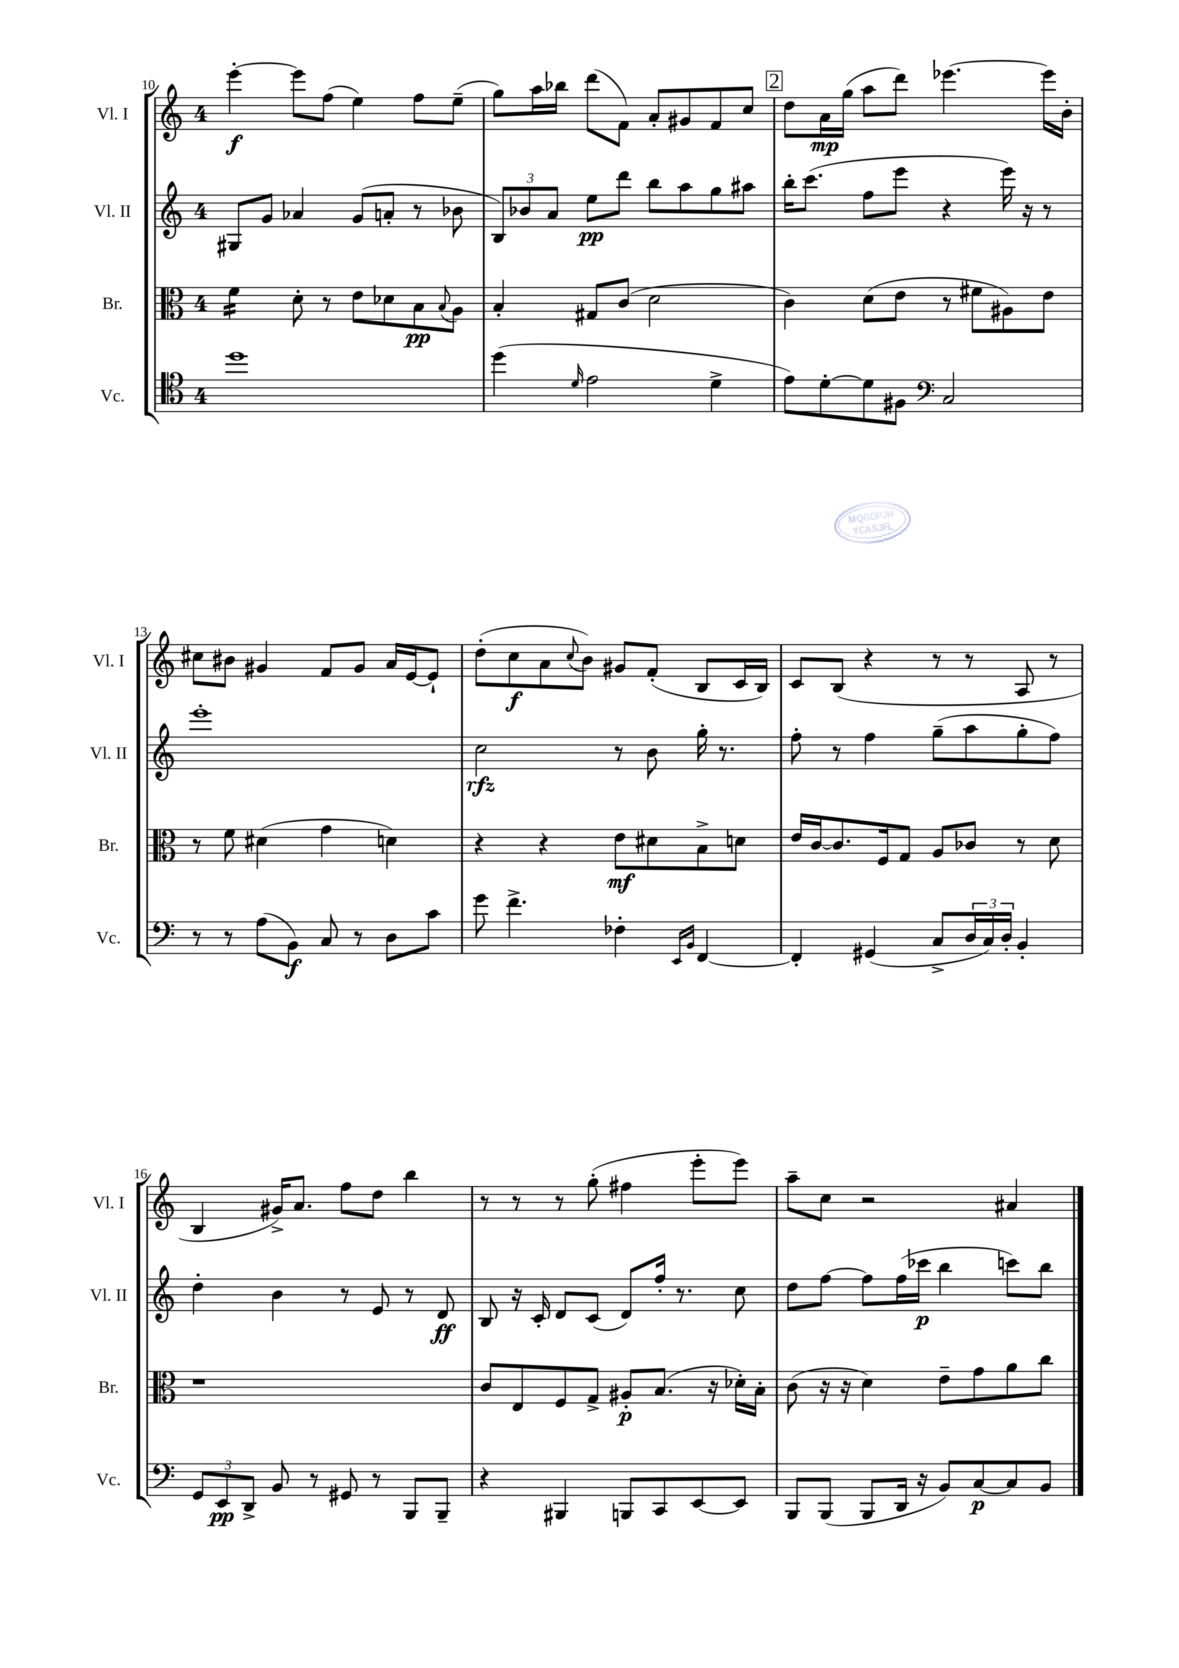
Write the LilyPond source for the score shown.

<<
\new StaffGroup <<
\new Staff = "s0" \with { instrumentName = "Vl. I" shortInstrumentName = "Vl. I" } {
    \clef treble \key c \major \once \override Staff.TimeSignature.style = #'single-digit \time 4/4
    e'''4~-.\f e'''8 f''8( e''4) f''8 e''8--( |
    g''8) a''16 bes''16 d'''8( f'8) a'8-. gis'8 f'8 c''8 |
    \mark \markup { \box "2" } d''8 a'16\mp g''16( a''8 d'''8) ees'''4.~ ees'''16 b'16-. |
    cis''8 bis'8 gis'4 f'8 gis'8 a'16 e'16~ e'8-! |
    d''8-.( c''8\f a'8 \appoggiatura { c''8 } b'8) gis'8 f'8-.( b8 c'16 b16) |
    c'8 b8( r4 r8 r8 a8 r8 |
    b4 gis'16->) a'8. f''8 d''8 b''4 |
    r8 r8 r8 g''8-.( fis''4 e'''8-. e'''8) |
    a''8-- c''8 r2 ais'4 \bar "|." |
}
\new Staff = "s1" \with { instrumentName = "Vl. II" shortInstrumentName = "Vl. II" } {
    \clef treble \key c \major \once \override Staff.TimeSignature.style = #'single-digit \time 4/4
    gis8 g'8 aes'4 g'8( a'8-. r8 bes'8 |
    \tuplet 3/2 { b8) bes'8 a'8 } e''8\pp d'''8 b''8 a''8 g''8 ais''8 |
    \mark \markup { \box "2" } b''16-. c'''8.( f''8 e'''8 r4 e'''16) r16 r8 |
    e'''1-. |
    c''2\rfz r8 b'8 g''16-. r8. |
    f''8-. r8 f''4 g''8--( a''8 g''8-. f''8) |
    d''4-. b'4 r8 e'8 r8 d'8\ff |
    b8 r16 c'16-. d'8 c'8( d'8) f''16-. r8. c''8 |
    d''8 f''8~ f''8 f''16( ces'''16\p b''4 c'''8) b''8 \bar "|." |
}
\new Staff = "s2" \with { instrumentName = "Br." shortInstrumentName = "Br." } {
    \clef alto \key c \major \once \override Staff.TimeSignature.style = #'single-digit \time 4/4
    f'4:16 d'8-. r8 e'8 des'8 b8\pp \appoggiatura { b8 } a8 |
    b4-. gis8 c'8( d'2 |
    \mark \markup { \box "2" } c'4) d'8( e'8 r8 fis'8 ais8) e'8 |
    r8 f'8 dis'4( g'4 d'4) |
    r4 r4 e'8\mf dis'8 b8-> d'8 |
    e'16 c'16~ c'8. f16 g8 a8 ces'8 r8 d'8 |
    r1 |
    c'8 e8 f8 g8-> ais8-.\p b8.( r16 des'16-.) b16-. |
    c'8( r16 r16 d'4) e'8-- g'8 a'8 c''8 \bar "|." |
}
\new Staff = "s3" \with { instrumentName = "Vc." shortInstrumentName = "Vc." } {
    \clef tenor \key c \major \once \override Staff.TimeSignature.style = #'single-digit \time 4/4
    d''1 |
    d''4( \grace { d'16 } e'2 d'4-> |
    \mark \markup { \box "2" } e'8) d'8~-. d'8 fis8 \clef bass c2 |
    r8 r8 a8( b,8\f) c8 r8 d8 c'8 |
    g'8 f'4.-> fes4-. \grace { e,16 b,16 } f,4~ |
    f,4-. gis,4( c8-> \tuplet 3/2 { d16 c16) d16-. } b,4-. |
    \tuplet 3/2 { g,8 e,8\pp d,8-> } b,8 r8 gis,8 r8 b,,8 b,,8-- |
    r4 bis,,4 b,,8 c,8 e,8~ e,8 |
    b,,8 b,,8( b,,8 d,16 r16 b,8) c8~\p c8 b,8 \bar "|." |
}
>>
>>
\layout { \context { \Score currentBarNumber = #10 } }
